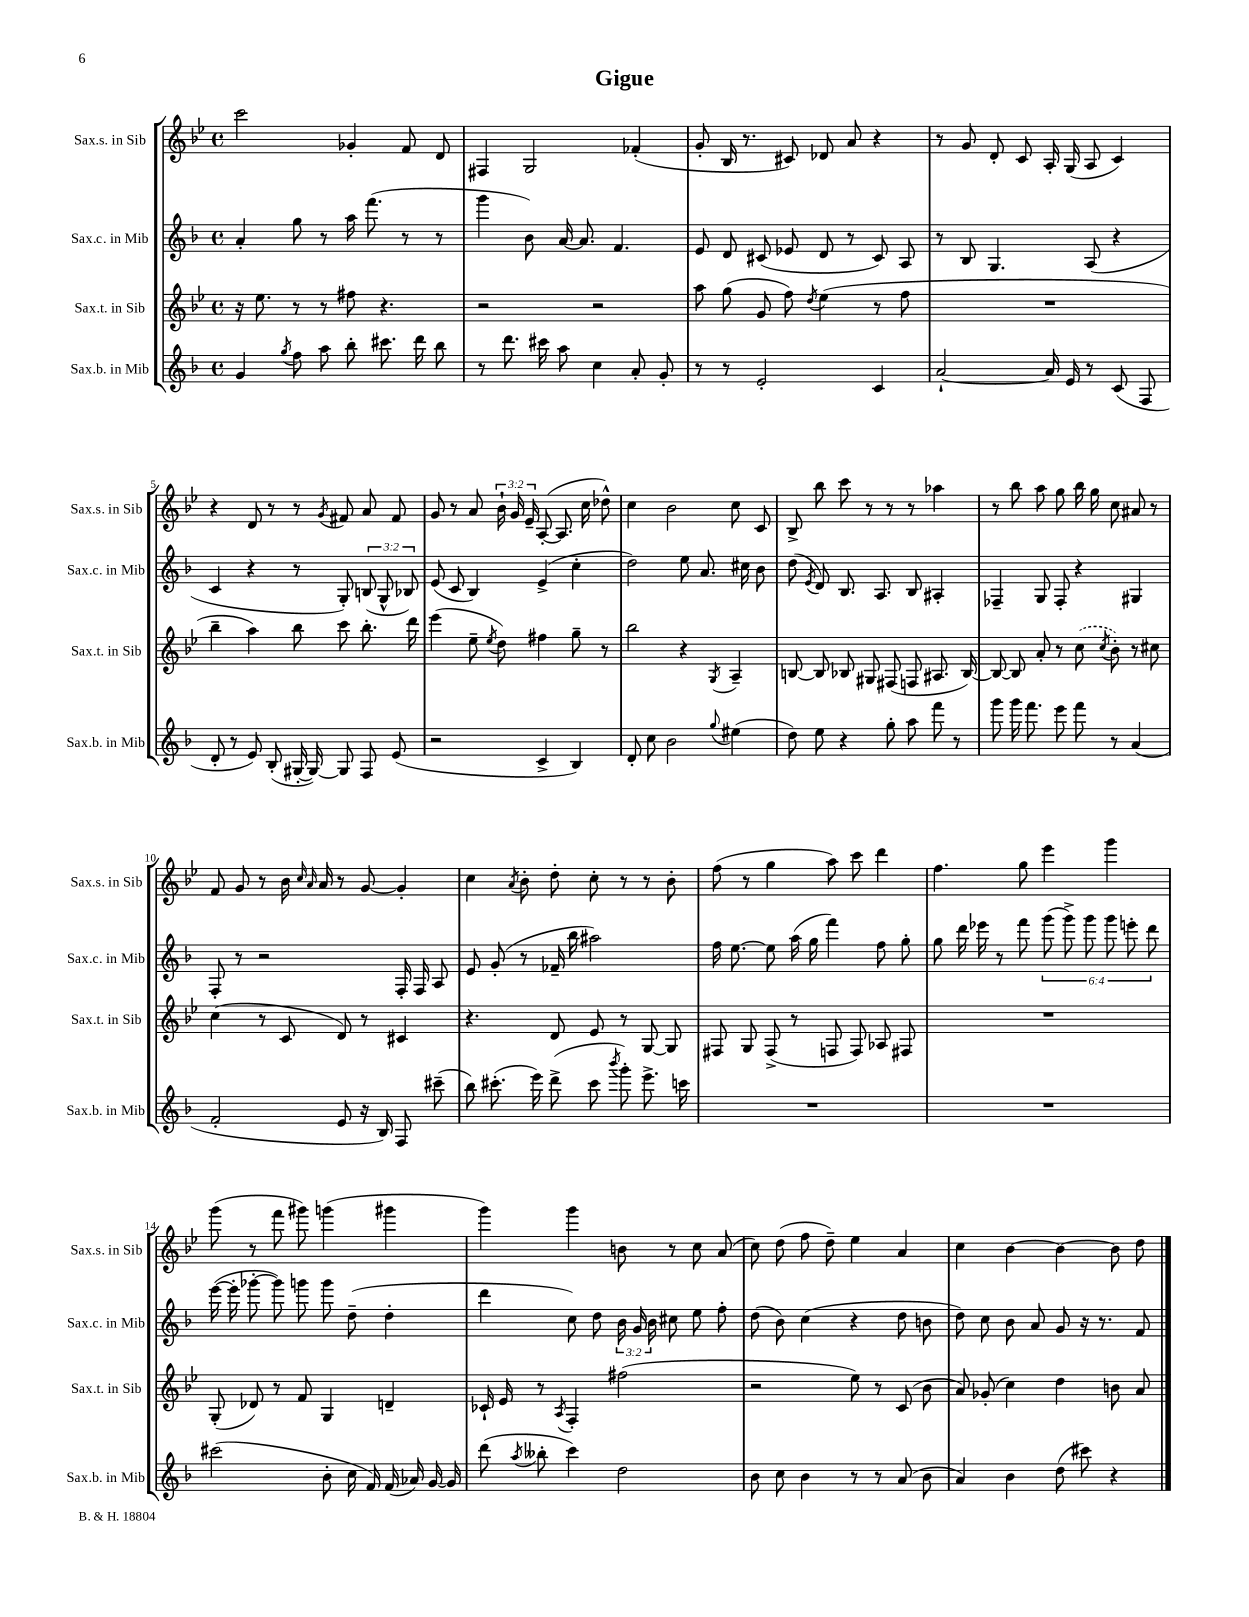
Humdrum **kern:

**kern	**kern	**kern	**kern
*staff4	*staff3	*staff2	*staff1
*clefG2	*clefG2	*clefG2	*clefG2
*k[b-]	*k[b-e-]	*k[b-]	*k[b-e-]
*M4/4	*M4/4	*M4/4	*M4/4
*met(c)	*met(c)	*met(c)	*met(c)
4g	16r	4a'	2ccc
.	8.ee-	.	.
8qgg	.	.	.
8ff	8r	8gg	.
8aa	8r	8r	.
8bb-'	8ff#	16aa	4g-'
.	.	(8.fff	.
8.ccc#	4.r	.	.
.	.	8r	8f
16ddd	.	.	.
8bb-	.	8r	8d
=	=	=	=
8r	2r	4ggg	4F#
8.ddd	.	.	.
.	.	8b-)	2G
16ccc#	.	.	.
8aa	.	[16a	.
.	.	8.a]	.
4cc	2r	.	.
.	.	4.f	.
8a'	.	.	(4f-'
8g'	.	.	.
=	=	=	=
8r	8aa	8e	8g'
8r	(8gg	8d	16B-
.	.	.	8.r
2e'	8g	(8c#	.
.	8ff)	8e-	8c#)
.	8qdd	.	.
.	(4ee-	8d	8d-
.	.	8r	8a
4c	8r	8c#)	4r
.	8ff	8A	.
=	=	=	=
[2a`	1r	8r	8r
.	.	8B-	8g
.	.	4.G	8d'
.	.	.	8c
16a]	.	.	16A'
16e	.	.	(16G
8r	.	(8A	8A
(8c	.	4r	4c)
8F	.	.	.
=	=	=	=
8d'	4bb-~	4c	4r
8r	.	.	.
8e)	4aa)	4r	8d
(8B-'	.	.	8r
[16G#'	8bb-	8r	8r
16G#_)	.	.	.
.	.	.	8qg
8G#]	8ccc	8G')	8f#
8F	8.bb-'	(12B	8a
.	.	12G^^	.
(8e	.	.	8f#
.	.	12B-)	.
.	16ddd	.	.
=	=	=	=
2r	(4eee-	(8e	8g
.	.	8c	8r
.	8ee-~	4B-)	8a
.	8qee-	.	.
.	8dd)	.	24b-`
.	.	.	24g
.	.	.	24e-~
4c^	4ff#	(4e^	([8A'
.	.	.	8.A]
4B-)	8gg~	4cc'	.
.	.	.	16cc
.	8r	.	8dd-^^)
=	=	=	=
8d'	2bb-	2dd)	4cc
8cc	.	.	.
2b-	.	.	2b-
.	4r	8ee	.
.	.	8.a	.
8qqgg	8qG	.	.
(4ee#	4A~	.	8cc
.	.	16cc#	.
.	.	8b-	8c
=	=	=	=
8dd)	[8B	(8dd	8B-^
.	.	8qe	.
8ee	8B]	8d)	8bb-
4r	8B-	8.B-	8ccc
.	8G#	.	8r
.	.	8.A	.
8gg'	(8F#	.	8r
8aa	8F	8B-	8r
8fff	8.A#	4A#'	4aa-
8r	.	.	.
.	[16B-)	.	.
=	=	=	=
8ggg	8B-_	4F-~	8r
16ggg	8B-]	.	8bb-
8.fff	.	.	.
.	8a'	8G	8aa
8eee	8r	8F-'	8gg
8fff	(8cc	4r	16bb-
.	.	.	16gg
.	8qcc	.	.
8r	8b-')	.	8cc
(4a	8r	4G#	8a#
.	8cc#	.	8r
=	=	=	=
2f'	(4cc	8F'	8f
.	.	8r	8g
.	8r	2r	8r
.	8c	.	16b-
.	.	.	16qqcc
.	.	.	16qqa
.	.	.	16a
8e	8d)	.	8r
16r	8r	.	[8g
16B-)	.	.	.
8F	4c#	16F'	4g']
.	.	16F	.
(8ccc#~	.	8A	.
=	=	=	=
8bb-)	4.r	8e	4cc
(8.ccc#'	.	(8g'	.
.	.	.	8qa
.	.	8r	8b-'
16eee)	.	.	.
(8ddd^	8d	16f-~	8dd'
.	.	16bb-	.
8ccc#	8e-	2aa#)	8cc'
8qbbb-	.	.	.
8ggg')	8r	.	8r
8.eee^	[8G	.	8r
.	8G]	.	8b-'
16ccc	.	.	.
=	=	=	=
1r	8F#	16ff	(8ff
.	.	[8.ee	.
.	8G	.	8r
.	(8F#^	8ee]	4gg
.	8r	(16aa	.
.	.	16gg	.
.	8F	4fff)	8aa)
.	8F)	.	8ccc
.	8A-	8ff	4ddd
.	8F#	8gg'	.
=	=	=	=
1r	1r	8gg	4.ff
.	.	16ddd	.
.	.	16eee-	.
.	.	8r	.
.	.	8fff	8gg
.	.	(12ggg	4eee-
.	.	12ggg^)	.
.	.	12ggg	.
.	.	12ggg	4ggg
.	.	12eee'	.
.	.	12ddd	.
=	=	=	=
(2ccc#	(8G'	([16eee	(8ggg
.	.	16eee']	.
.	8d-)	[8ggg-'	8r
.	8r	8ggg-])	8fff
.	8f	8ggg	8ggg#)
8b-'	4G	8ggg	(4ggg
16cc	.	(8dd~	.
16f)	.	.	.
(16f	4d~	4dd'	4ggg#
16a-)	.	.	.
[16g	.	.	.
16g]	.	.	.
=	=	=	=
(8ddd	16c-`	4ddd	4ggg)
.	16e-	.	.
8qaa	.	.	.
8bb--'	8r	.	.
.	8qA	.	.
4ccc)	4F'	8cc)	4ggg
.	.	8dd	.
2dd	(2ff#	24b-	8b
.	.	24g	.
.	.	24b-	.
.	.	8cc#	8r
.	.	8ee	8cc
.	.	8ff'	(8a
=	=	=	=
8b-	2r	(8dd	8cc)
8cc	.	8b-)	(8dd
4b-	.	(4cc	8ff
.	.	.	8dd~)
8r	8ee-)	4r	4ee-
8r	8r	.	.
(8a	(8c	8dd	4a
8b-	8b-	8b	.
=	=	=	=
4a)	8a)	8dd)	4cc
.	(8g-'	8cc	.
4b-	4cc)	8b-	[4b-
.	.	8a	.
(8dd	4dd	8g	4b-_
8ccc#)	.	16r	.
.	.	8.r	.
4r	8b	.	8b-]
.	8a	8f	8dd
==	==	==	==
*-	*-	*-	*-
